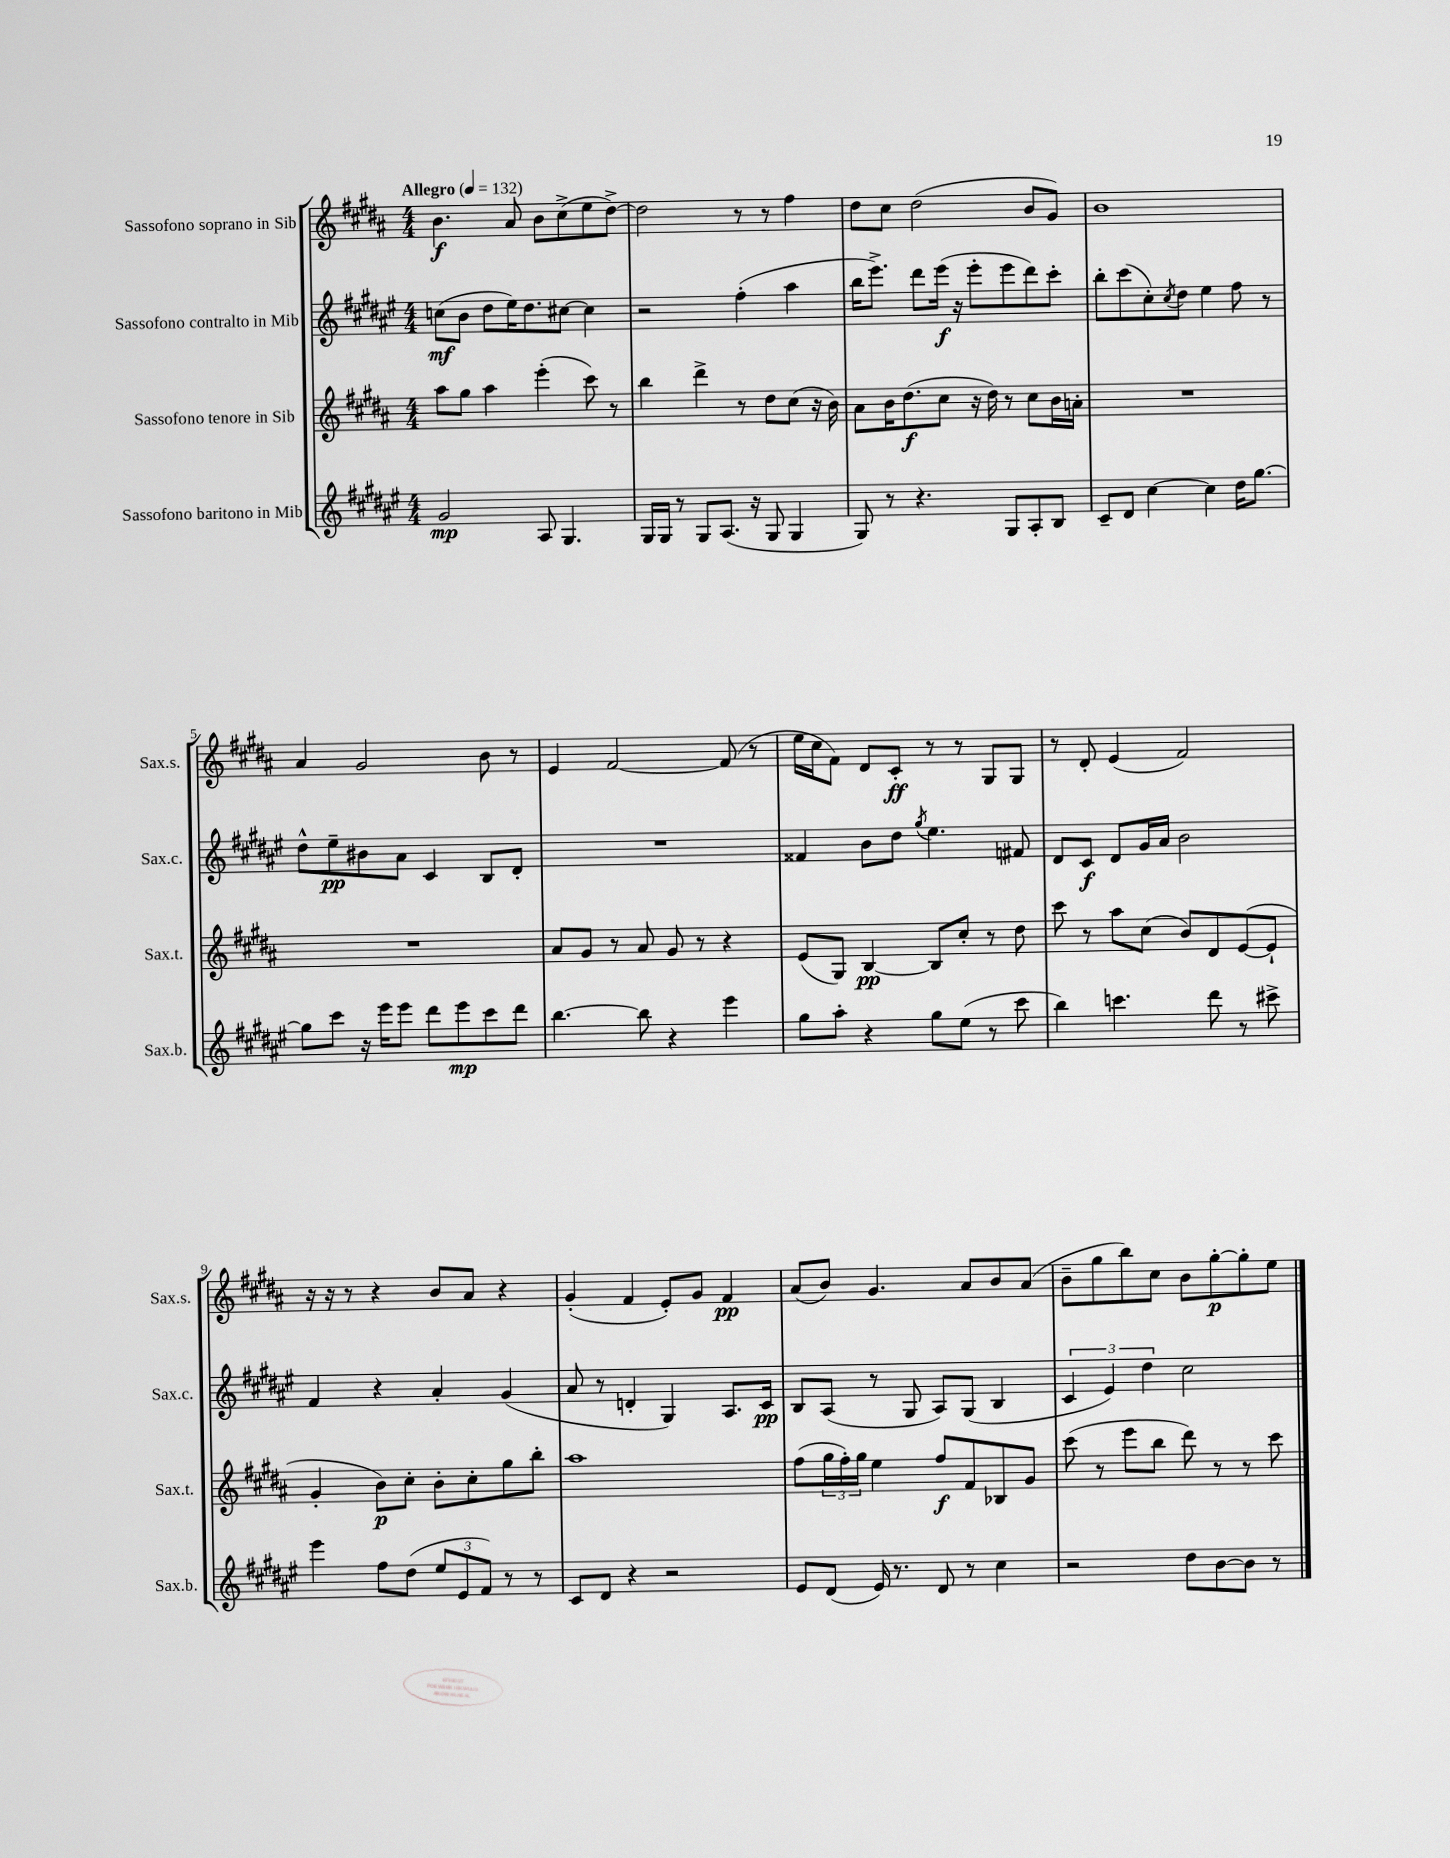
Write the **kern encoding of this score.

**kern	**dynam	**kern	**dynam	**kern	**dynam	**kern	**dynam
*part4	*part4	*part3	*part3	*part2	*part2	*part1	*part1
*staff4	*staff4	*staff3	*staff3	*staff2	*staff2	*staff1	*staff1
*I"Sassofono baritono in Mib	*	*I"Sassofono tenore in Sib	*	*I"Sassofono contralto in Mib	*	*I"Sassofono soprano in Sib	*
*I'Sax.b.	*	*I'Sax.t.	*	*I'Sax.c.	*	*I'Sax.s.	*
*clefG2	*	*clefG2	*	*clefG2	*	*clefG2	*
*k[f#c#g#d#a#e#]	*	*k[f#c#g#d#a#]	*	*k[f#c#g#d#a#e#]	*	*k[f#c#g#d#a#]	*
*M4/4	*	*M4/4	*	*M4/4	*	*M4/4	*
*MM132	*	*MM132	*	*MM132	*	*MM132	*
=1	=1	=1	=1	=1	=1	=1	=1
!	!	!	!	!	!	!LO:TX:a:B:t=Allegro	!
2g#/	mp	8aa#\L	.	(8ccn\L	mf	4.b\	f
.	.	8gg#\J	.	8b\J	.	.	.
.	.	4aa#\	.	8dd#\L	.	.	.
.	.	.	.	16ee#\K)	.	8a#/	.
.	.	.	.	8.dd#\	.	.	.
8A#/	.	(4eee'\	.	.	.	8b\L	.
4.G#/	.	.	.	[8cc#X\J	.	(8cc#^\	.
.	.	8ccc#\)	.	4cc#\]	.	8ee\	.
.	.	8r	.	.	.	[8dd#^\J)	.
=2	=2	=2	=2	=2	=2	=2	=2
16G#/LL	.	4bb\	.	2r	.	2dd#\]	.
16G#/JJ	.	.	.	.	.	.	.
8r	.	.	.	.	.	.	.
8G#/L	.	4ddd#^\	.	.	.	.	.
(8.A#/J	.	.	.	.	.	.	.
.	.	8r	.	(4ff#'\	.	8r	.
16r	.	.	.	.	.	.	.
8G#/	.	8dd#\L	.	.	.	8r	.
4G#/	.	(8cc#\J	.	4aa#\	.	4ff#\	.
.	.	16r	.	.	.	.	.
.	.	16b\)	.	.	.	.	.
=3	=3	=3	=3	=3	=3	=3	=3
8G#/)	.	8a#\L	.	16bb\KL	.	8dd#\L	.
.	.	.	.	8.eee#^\J)	.	.	.
8r	.	16b\K	.	.	.	8cc#\J	.
.	.	(8.dd#\	f	.	.	.	.
4.r	.	.	.	8ddd#\L	.	(2dd#\	.
.	.	8cc#\J	.	(16eee#\Jk	f	.	.
.	.	.	.	16r	.	.	.
.	.	16r	.	8eee#'\L	.	.	.
.	.	16dd#\)	.	.	.	.	.
8G#/L	.	8r	.	8eee#\	.	.	.
8A#'/	.	8cc#\L	.	8ddd#\)	.	8b/L	.
8B/J	.	16b\L	.	8ccc#'\J	.	8g#/J)	.
.	.	16an'\JJ	.	.	.	.	.
=4	=4	=4	=4	=4	=4	=4	=4
8c#~/L	.	1r	.	8bb'\L	.	1b	.
8d#/J	.	.	.	(8ccc#\	.	.	.
[4cc#\	.	.	.	8cc#'\)	.	.	.
.	.	.	.	8qcc#/	.	.	.
.	.	.	.	8dd#\J	.	.	.
4cc#\]	.	.	.	4ee#\	.	.	.
16dd#\KL	.	.	.	8ff#\	.	.	.
[8.gg#\J	.	.	.	.	.	.	.
.	.	.	.	8r	.	.	.
!!LO:LB:g=z
=5	=5	=5	=5	=5	=5	=5	=5
8gg#\L]	.	1r	.	8dd#^^\L	.	4a#/	.
8ccc#\J	.	.	.	8ee#~\	pp	.	.
16r	.	.	.	8b#X\	.	2g#/	.
16eee#\KL	.	.	.	.	.	.	.
8eee#\J	.	.	.	8a#\J	.	.	.
8ddd#\L	.	.	.	4c#/	.	.	.
8eee#\	mp	.	.	.	.	.	.
8ccc#\	.	.	.	8B/L	.	8b\	.
8ddd#\J	.	.	.	8d#'/J	.	8r	.
=6	=6	=6	=6	=6	=6	=6	=6
[4.bb\	.	8a#/L	.	1r	.	4e/	.
.	.	8g#/J	.	.	.	.	.
.	.	8r	.	.	.	[2f#/	.
8bb\]	.	8a#/	.	.	.	.	.
4r	.	8g#/	.	.	.	.	.
.	.	8r	.	.	.	.	.
4eee#\	.	4r	.	.	.	(8f#/]	.
.	.	.	.	.	.	8r	.
=7	=7	=7	=7	=7	=7	=7	=7
8gg#\L	.	(8e/L	.	4f##X/	.	16ee\LL	.
.	.	.	.	.	.	16cc#\J	.
8aa#'\J	.	8G#/J)	.	.	.	8f#\J)	.
4r	.	[4B/	pp	8b\L	.	8d#/L	.
.	.	.	.	8dd#\J	.	8c#'/J	ff
.	.	.	.	8qgg#/	.	.	.
8gg#\L	.	8B/L]	.	4.ee#\	.	8r	.
(8ee#\J	.	8cc#'/J	.	.	.	8r	.
8r	.	8r	.	.	.	8G#/L	.
8ccc#\	.	8dd#\	.	8f#X/	.	8G#/J	.
=8	=8	=8	=8	=8	=8	=8	=8
4bb\)	.	8ccc#\	.	8d#/L	.	8r	.
.	.	8r	.	8c#/J	f	8d#'/	.
4.cccn\	.	8aa#\L	.	8d#/L	.	(4e/	.
.	.	(8cc#\J	.	16g#/L	.	.	.
.	.	.	.	16a#/JJ	.	.	.
.	.	8b/L)	.	2b\	.	2f#/)	.
8ddd#\	.	8d#/	.	.	.	.	.
8r	.	([8e/	.	.	.	.	.
8ccc#X^\	.	8e`/J]	.	.	.	.	.
!!LO:LB:g=z
=9	=9	=9	=9	=9	=9	=9	=9
4eee#\	.	4g#'/	.	4f#/	.	16r	.
.	.	.	.	.	.	16r	.
.	.	.	.	.	.	8r	.
8ff#\L	.	8b\L)	p	4r	.	4r	.
(8dd#\J	.	8cc#'\J	.	.	.	.	.
12ee#/L	.	8b'\L	.	4a#'/	.	8b/L	.
12e#/	.	.	.	.	.	.	.
.	.	8cc#'\	.	.	.	8a#/J	.
12f#/J)	.	.	.	.	.	.	.
8r	.	8gg#\	.	(4g#/	.	4r	.
8r	.	8bb'\J	.	.	.	.	.
=10	=10	=10	=10	=10	=10	=10	=10
8c#/L	.	1aa#	.	8a#/	.	(4g#'/	.
8d#/J	.	.	.	8r	.	.	.
4r	.	.	.	4dn'/	.	4f#/	.
2r	.	.	.	4G#/)	.	8e'/L)	.
.	.	.	.	.	.	8g#/J	.
.	.	.	.	8.A#/L	.	4f#/	pp
.	.	.	.	16c#/Jk	pp	.	.
=11	=11	=11	=11	=11	=11	=11	=11
8e#/L	.	(8ff#\L	.	8B/L	.	(8a#/L	.
(8d#/J	.	24gg#\L	.	(8A#/J	.	8b/J)	.
.	.	24ff#'\)	.	.	.	.	.
.	.	24gg#\JJ	.	.	.	.	.
16e#/)	.	4ee\	.	8r	.	4.g#/	.
8.r	.	.	.	.	.	.	.
.	.	.	.	8G#/	.	.	.
8d#/	.	8ff#/L	f	8A#/L)	.	.	.
8r	.	8f#/	.	(8G#/J	.	8a#/L	.
4cc#\	.	8B-X/	.	4B/	.	8b/	.
.	.	8g#/J	.	.	.	(8a#/J	.
=12	=12	=12	=12	=12	=12	=12	=12
2r	.	(8ccc#\	.	6c#/	.	8b~\L	.
.	.	8r	.	.	.	8gg#\	.
.	.	.	.	6e#/)	.	.	.
.	.	8eee\L	.	.	.	8bb\)	.
.	.	.	.	6dd#\	.	.	.
.	.	8bb\J	.	.	.	8cc#\J	.
8dd#\L	.	8ddd#\)	.	2cc#\	.	8b\L	.
[8b\	.	8r	.	.	.	[8gg#'\	p
8b\J]	.	8r	.	.	.	8gg#'\]	.
8r	.	8ccc#\	.	.	.	8ee\J	.
==	==	==	==	==	==	==	==
*-	*-	*-	*-	*-	*-	*-	*-
